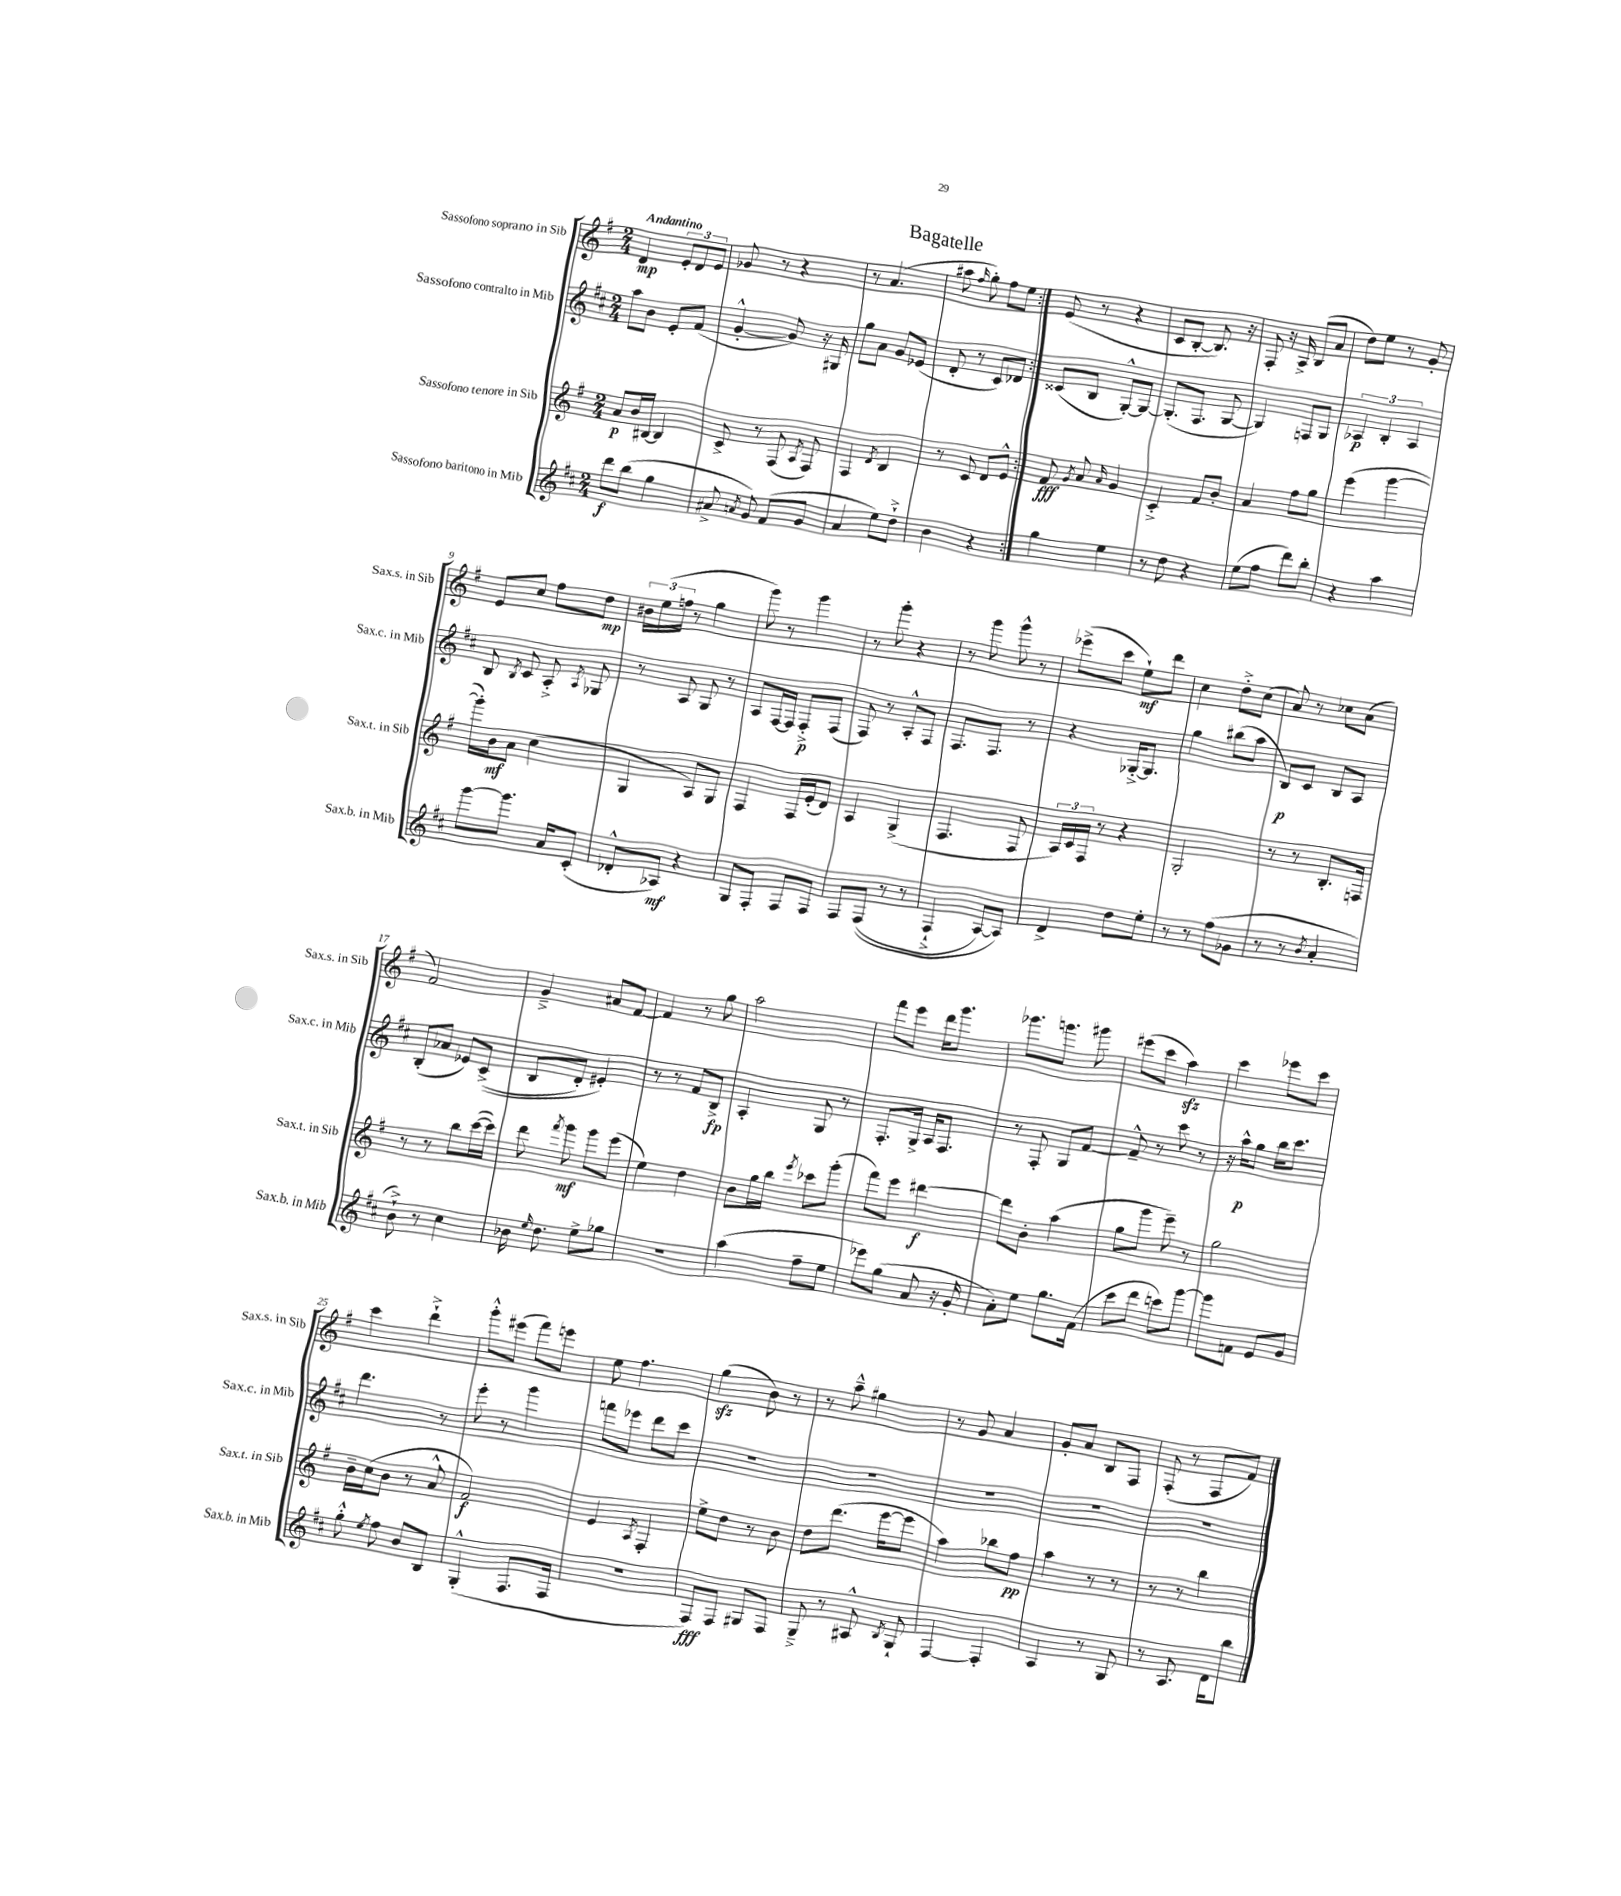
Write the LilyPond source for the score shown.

\header { title = "Bagatelle" }
<<
\new StaffGroup <<
\new Staff = "s0" \with { instrumentName = "Sassofono soprano in Sib" shortInstrumentName = "Sax.s. in Sib" } {
    \clef treble \key g \major \numericTimeSignature \time 2/4 \tempo "Andantino"
    \autoBeamOff \repeat volta 2 { d'4\mp \tuplet 3/2 { e'8[-. d'8 e'8] } |
    ges'8 r8 r4 |
    r8 a'4.( |
    ais''8 \grace { fis''16 } g''8-.) fis''8[ e''8] | }
    e'8( r8 r4 |
    c'8[ b8]~-. b8.) r16 |
    fis8-. r16 a16-> b8[( a'8] |
    d''8[) e''8] r8 g'8-. |
    e'8[ c''8] fis''8[ d''8]\mp |
    \tuplet 3/2 { bis'16[ e''16( f''16] } r8 g''4 |
    g'''8) r8 g'''4 |
    r8 g'''8-. r4 |
    r8 g'''8 g'''8-^ r8 |
    ees'''8[->( c'''8] e''8[-!\mf) d'''8] |
    c''4 d''8[-.-> c''8]( |
    a'8) r8 ces''8[ a'8]( |
    fis'2) |
    g'4---> ais'8[ fis'8]~ |
    fis'4 r8 g''8 |
    a''2 |
    fis'''8[ e'''8] d'''16[ g'''8.] |
    ges'''8.[ g'''8.] gis'''8 |
    eis'''8[( c'''8] a''4\sfz) |
    c'''4 ees'''8[ c'''8] |
    c'''4 d'''4-!-> |
    g'''8[-.-^ eis'''8]( fis'''8[) e'''8] |
    e''8 fis''4. |
    g''4\sfz( b'8) r8 |
    r8 a''8---^ gis''4 |
    r8 g'8 a'4 |
    g'8[-. a'8] b8[ fis8] |
    fis8-.( r8 fis8[ fis'8]) \bar "|." |
}
\new Staff = "s1" \with { instrumentName = "Sassofono contralto in Mib" shortInstrumentName = "Sax.c. in Mib" } {
    \clef treble \key d \major \numericTimeSignature \time 2/4
    \autoBeamOff \repeat volta 2 { a''8[ b'8] e'8[-. fis'8]( |
    g'4~-.-^ g'8) r16 gis16 |
    g''8[ a'8] g'8[ ees'8]( |
    d'8-. r8 cis'8[) des'8] | }
    cisis'8[( b8] g8[~-.-^) g8]~ |
    g8.[-.( fis8.] g8~ |
    g4) f8[ g8] |
    \tuplet 3/2 { aes4\p b4-. aes4 } |
    b8 \acciaccatura { b8 } cis'8 a8-.-> \acciaccatura { a8 } ges8 |
    r8 a8 g8 r8 |
    a8[ fis16~ fis16] fis8[-.->\p fis8]( |
    fis8) r8 a8[-.-^ fis8] |
    fis8.[ fis8.] r8 |
    r4 ges16[~-.-> ges8.] |
    g''4 bis''8[( a''8] |
    b8[\p) cis'8] b8[ a8] |
    b8[-.( aes'8] ees'8[) cis'8]->(\( |
    b8[ d'8]-.) eis'4-.\) |
    r8 r8 fis'8[ b8]->\fp |
    a4-. g8 r8 |
    fis8.[-. g16]-> a16[ fis8.] |
    r8 fis8-. g8[ fis'8]~ |
    fis'8---^ r8 cis'''8 r8 |
    r16 a''16[-^\p g''8] b''16[ cis'''8.] |
    d'''4. r8 |
    e'''8-. r8 g'''4 |
    f'''8[ ees'''8] d'''8[ cis'''8] |
    r2 |
    R2 |
    R2 |
    R2 |
    R2 \bar "|." |
}
\new Staff = "s2" \with { instrumentName = "Sassofono tenore in Sib" shortInstrumentName = "Sax.t. in Sib" } {
    \clef treble \key g \major \numericTimeSignature \time 2/4
    \autoBeamOff \repeat volta 2 { a'8[\p b'16 bis16]~ bis4 |
    c'8-> r8 fis8( \acciaccatura { a8 } fis8) |
    fis4 \acciaccatura { d'8 } b4 |
    r8 c'8 d'8[ e'8]-^ | }
    fis'8\fff \acciaccatura { g'8 } a'8 \grace { a'16 } g'4 |
    c'4-.-> fis'8[ b'8]-. |
    a'4 fis''8[ g''8] |
    e'''4( g'''4~ |
    g'''16[-.) b'16\mf a'8] c''4( |
    g4 a8[) g8] |
    fis4 fis16[ e'16-.( d'8]) |
    a4 g4->( |
    fis4. fis8 |
    \tuplet 3/2 { a16[) c'16 fis16] } r8 r4 |
    g2-. |
    r8 r8 b8.[-. f16] |
    r8 r8 b''8[ c'''16~( c'''16]) |
    d'''8 \acciaccatura { fis'''8 } g'''8\mf g'''8[ e'''8]( |
    e''4) d''4 |
    b'8[ g''16 b''16] \acciaccatura { e'''8 } ces'''8[ g'''8]-.( |
    fis'''8[) e'''8] dis'''4~\f |
    dis'''8[ b'8]-. a''4( |
    g''8[ g'''8] e'''8--) r8 |
    g''2 |
    b'16[-- c''16( b'8] r8 a'8-^ |
    fis'2\f) |
    e'4 \acciaccatura { a8 } fis4-. |
    e''8[-> d''8] r8 b'8 |
    d''8[ d'''8.]( e'''16[~ e'''8] |
    a''4) bes''8[ fis''8]\pp |
    a''4 r8 r8 |
    r8 r8 b''4 \bar "|." |
}
\new Staff = "s3" \with { instrumentName = "Sassofono baritono in Mib" shortInstrumentName = "Sax.b. in Mib" } {
    \clef treble \key d \major \numericTimeSignature \time 2/4
    \autoBeamOff \repeat volta 2 { d'''8[\f b''8]( g''4 |
    ais'8-> \acciaccatura { a'8 } g'8) fis'8[( g'8] |
    a'4 e''8[) d''8]-!-> |
    b'4 r4 | }
    g''4 e''4 |
    r8 d''8 r4 |
    e''8[( fis''8] d'''8[) b''8]-. |
    r4 a''4 |
    g'''8[~ g'''8.] a'16[ cis'8]-.( |
    des'8[-.-^ aes8]\mf) r4 |
    g8[ fis8]-. fis8[ fis8] |
    fis8[ fis8](\( r8 r8 |
    fis4-!-> a8[~) a8]\) |
    d'4-> d''8[ e''8]-. |
    r8 r8 fis''8[( ges'8] |
    r8 r8 \acciaccatura { b'8 } a'4-. |
    b'8-!->) r8 cis''4 |
    bes'16 \grace { e''16 } d''8. e''8[-> ges''8] |
    r2 |
    a''4( fis''8[-- e''8] |
    ees'''8[) g''8]( a'8 r16 g'16-. |
    a'8[-.) e''8] g''8.[ fis'16]( |
    cis'''8[ d'''8] c'''8[) g'''8]~ |
    g'''8[ f'8] e'8[ g'8] |
    g''8-.-^ \acciaccatura { e''8 } fis''8 b'8[ b8] |
    g4-.-^( fis8.[ fis16] |
    r2 |
    fis8[\fff) fis8] gis8[ fis8] |
    g8---> r8 ais8-^ \acciaccatura { b8 } g8-! |
    fis4~ fis4-. |
    a4 r8 g8 |
    r8 a8. d'16[ b''8] \bar "|." |
}
>>
>>
